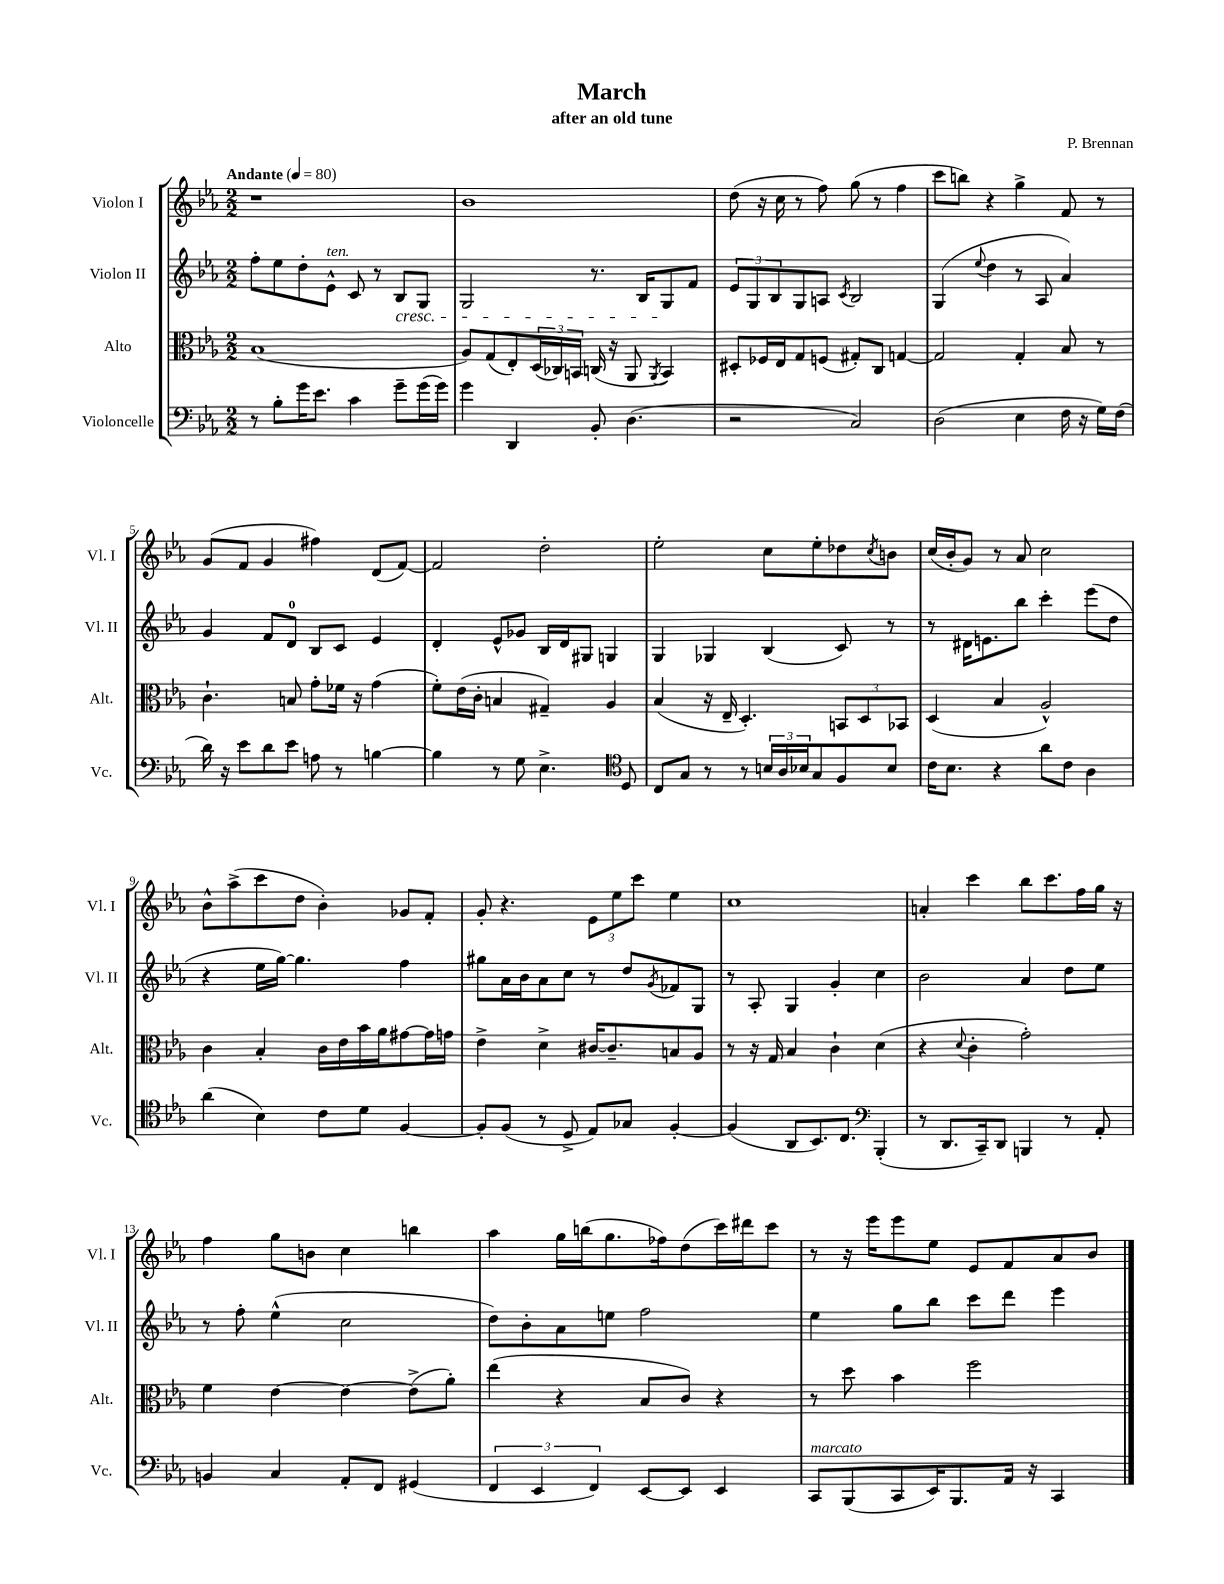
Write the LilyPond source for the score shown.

\header { title = "March" composer = "P. Brennan" subtitle = "after an old tune" }
<<
\new StaffGroup <<
\new Staff = "s0" \with { instrumentName = "Violon I" shortInstrumentName = "Vl. I" } {
    \clef treble \key ees \major \numericTimeSignature \time 2/2 \tempo "Andante" 4 = 80
    r1 |
    bes'1 |
    d''8( r16 c''16 r8 f''8) g''8( r8 f''4 |
    c'''8 b''8) r4 g''4-> f'8 r8 |
    g'8( f'8 g'4 fis''4) d'8( f'8~) |
    f'2 d''2-. |
    ees''2-. c''8 ees''8-. des''8 \acciaccatura { c''8 } b'8 |
    c''16( bes'16-. g'8) r8 aes'8 c''2 |
    bes'8-^ aes''8->( c'''8 d''8 bes'4-.) ges'8 f'8-. |
    g'8-. r4. \tuplet 3/2 { ees'8 ees''8 c'''8 } ees''4 |
    c''1 |
    a'4-. c'''4 bes''8 c'''8. f''16 g''16 r16 |
    f''4 g''8 b'8 c''4 b''4 |
    aes''4 g''16 b''16( g''8. fes''16) d''8( c'''16) dis'''16 c'''8 |
    r8 r16 ees'''16 ees'''8 ees''8 ees'8 f'8 aes'8 bes'8 \bar "|." |
}
\new Staff = "s1" \with { instrumentName = "Violon II" shortInstrumentName = "Vl. II" } {
    \clef treble \key ees \major \numericTimeSignature \time 2/2
    f''8-. ees''8 d''8-. ees'8-^^\markup { \italic "ten." } c'8 r8 bes8\cresc g8 |
    g2 r8. bes16 g8\! f'8 |
    \tuplet 3/2 { ees'8 g8 bes8 } g8 a8 \acciaccatura { c'8 } bes2 |
    g4( \appoggiatura { ees''8 } d''4 r8 aes8 aes'4) |
    g'4 f'8 d'8-0 bes8 c'8 ees'4 |
    d'4-. ees'8-^ ges'8 bes16 d'16 gis8 g4 |
    g4 ges4 bes4( c'8) r8 |
    r8 dis'16 e'8. bes''8 c'''4-. ees'''8( d''8 |
    r4 ees''16 g''16~) g''4. f''4 |
    gis''8 aes'16 bes'16 aes'8 c''8 r8 d''8 \acciaccatura { g'8 } fes'8 g8 |
    r8 aes8-. g4 g'4-. c''4 |
    bes'2 aes'4 d''8 ees''8 |
    r8 f''8-. ees''4-^( c''2 |
    d''8) bes'8-. aes'8 e''8 f''2 |
    ees''4 g''8 bes''8 c'''8 d'''8 ees'''4 \bar "|." |
}
\new Staff = "s2" \with { instrumentName = "Alto" shortInstrumentName = "Alt." } {
    \clef alto \key ees \major \numericTimeSignature \time 2/2
    bes1( |
    aes8) g8( ees8-.) \tuplet 3/2 { d16( ces16) b,16 } c16( r16 aes,8 \acciaccatura { aes,8 } b,4) |
    dis8-. fes16 ees16 g8 f8( gis8-.) c8 g4~ |
    g2 g4-. bes8 r8 |
    c'4.-! b8 g'8-. fes'16 r16 g'4( |
    f'8-.) ees'16( c'16-. b4 gis4--) aes4 |
    bes4( r16 ees16-- d4.-.) \tuplet 3/2 { b,8 d8 bes,8 } |
    d4( bes4 aes2-^) |
    c'4 bes4-. c'16 ees'16 bes'16 aes'16 gis'8~ gis'16 g'16 |
    ees'4-> d'4-> cis'16~ cis'8.-- b8 aes8 |
    r8 r16 g16 bes4 c'4-! d'4( |
    r4 \appoggiatura { d'8 } c'4-. g'2-.) |
    f'4 ees'4~ ees'4~ ees'8->( aes'8-.) |
    ees''4( r4 bes8 c'8) r4 |
    r8 d''8 bes'4 f''2 \bar "|." |
}
\new Staff = "s3" \with { instrumentName = "Violoncelle" shortInstrumentName = "Vc." } {
    \clef bass \key ees \major \numericTimeSignature \time 2/2
    r8 bes8-. g'16 ees'8. c'4 g'8-- g'16( g'16) |
    g'4 d,4 bes,8-. d4.( |
    r2 c2) |
    d2( ees4 f16 r16 g16) f16( |
    d'16) r16 ees'8 d'8 ees'8 a8 r8 b4~ |
    b4 r8 g8 ees4.-> \clef tenor d8 |
    c8 g8 r8 r8 \tuplet 3/2 { b16 aes16 bes16 } g8 f8 bes8 |
    c'16 bes8. r4 aes'8 c'8 aes4 |
    aes'4( bes4) c'8 d'8 f4~ |
    f8-. f8( r8 d8-> ees8) ges8 f4~-. |
    f4( aes,8 bes,8.) c8. \clef bass bes,,4-.( |
    r8 d,8. c,16--) d,8 b,,4 r8 aes,8-. |
    b,4 c4 aes,8-. f,8 gis,4( |
    \tuplet 3/2 { f,4 ees,4 f,4) } ees,8~ ees,8 ees,4 |
    c,8^\markup { \italic "marcato" } bes,,8( c,8 ees,16) bes,,8. aes,16 r16 c,4 \bar "|." |
}
>>
>>
